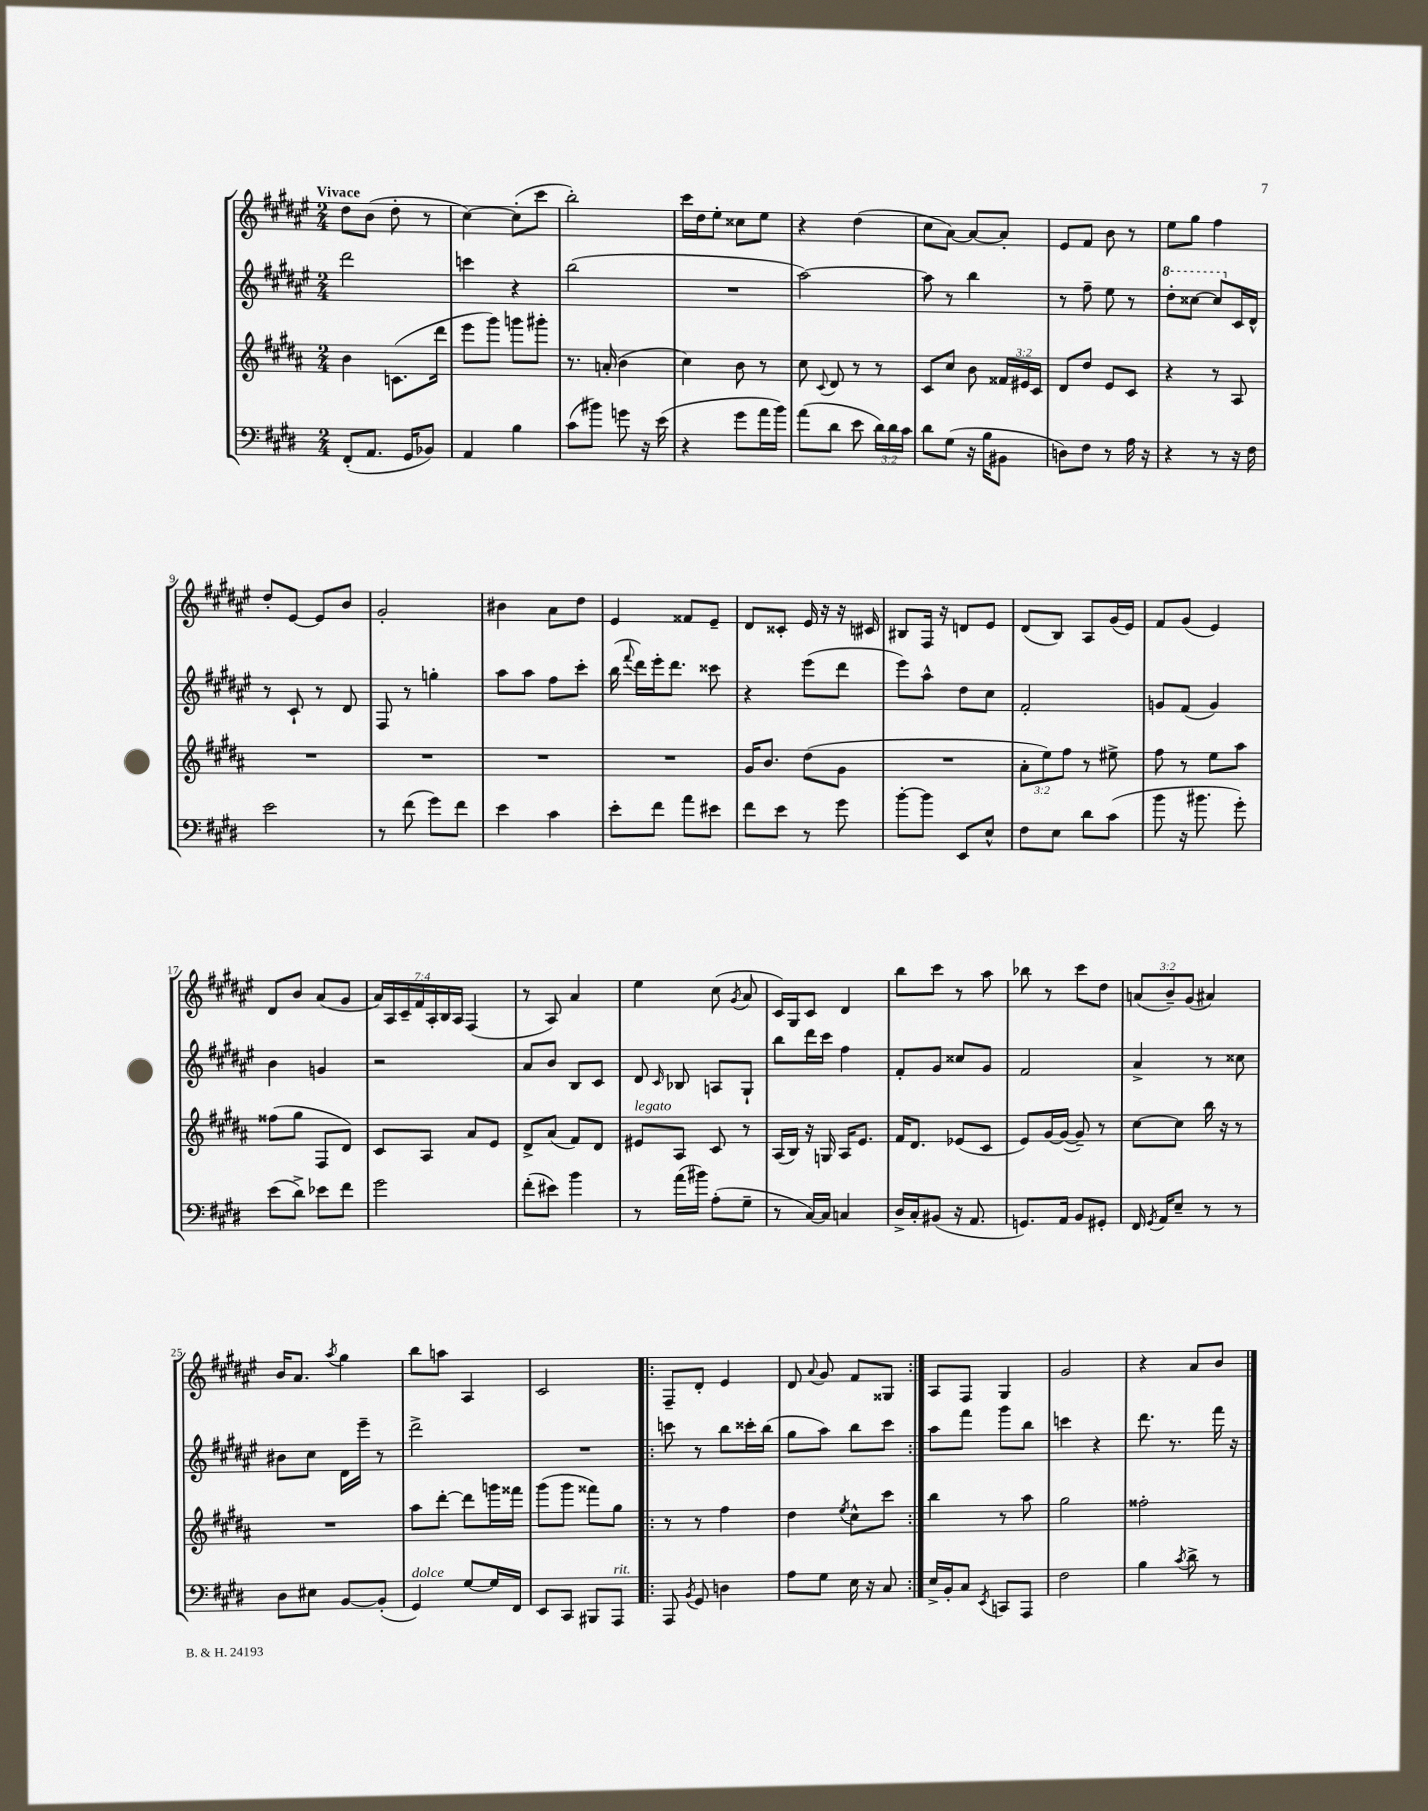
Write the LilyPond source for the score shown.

<<
\new StaffGroup <<
\new Staff = "s0" {
    \clef treble \key fis \major \numericTimeSignature \time 2/4 \override Staff.TupletNumber.text = #tuplet-number::calc-fraction-text \tempo "Vivace"
    \autoBeamOff dis''8[ b'8]( dis''8-. r8 |
    cis''4~) cis''8[-.( cis'''8] |
    b''2-.) |
    cis'''16[ dis''16 eis''8]-. cisis''8[ eis''8] |
    r4 dis''4( |
    cis''8[ ais'8]~) ais'8[~ ais'8]-. |
    eis'8[ fis'8] b'8 r8 |
    eis''8[ gis''8] fis''4 |
    dis''8[-. eis'8]~ eis'8[ b'8] |
    gis'2-. |
    bis'4 ais'8[ dis''8] |
    eis'4 fisis'8[ eis'8]-- |
    dis'8[ cisis'8]-. eis'16 r16 r16 cis'16 |
    bis8[ fis16] r16 d'8[ eis'8] |
    dis'8[( b8]) ais8[ gis'16( eis'16]) |
    fis'8[ gis'8]( eis'4) |
    dis'8[ b'8] ais'8[( gis'8] |
    \tuplet 7/4 { ais'16[) ais16 cis'16-- fis'16 ais16-. b16 ais16] } fis4( |
    r8 ais8) ais'4 |
    eis''4 cis''8( \acciaccatura { gis'8 } ais'8 |
    cis'16[) gis16 cis'8] dis'4 |
    b''8[ cis'''8] r8 ais''8 |
    bes''8 r8 cis'''8[ dis''8] |
    \tuplet 3/2 { a'8[( b'8--) gis'8]( } ais'4) |
    b'16[ ais'8.] \acciaccatura { ais''8 } gis''4 |
    b''8[ a''8] ais4 |
    cis'2 |
    \repeat volta 2 { fis8[-- dis'8]-. eis'4 |
    dis'8 \appoggiatura { ais'8 } gis'8 fis'8[ gisis8] | }
    ais8[ fis8] gis4 |
    gis'2 |
    r4 ais'8[ b'8] \bar "|." |
}
\new Staff = "s1" {
    \clef treble \key fis \major \numericTimeSignature \time 2/4
    \autoBeamOff dis'''2 |
    c'''4 r4 |
    b''2( |
    R2 |
    ais''2~) |
    ais''8 r8 b''4 |
    r8 fis''8-- eis''8 r8 |
    \ottava #1 dis'''8[-. cisis'''8]~ cisis'''8[ \ottava #0 cis'16 dis'16]-^ |
    r8 cis'8-! r8 dis'8 |
    fis8 r8 g''4-. |
    ais''8[ ais''8] fis''8[ cis'''8]-. |
    b''16( \appoggiatura { fis'''8 } dis'''16[) eis'''16-. dis'''8.] cisis'''8 |
    r4 eis'''8[( dis'''8] |
    eis'''8[) ais''8]-^ dis''8[ cis''8] |
    fis'2-. |
    g'8[ fis'8]( g'4) |
    b'4 g'4 |
    r2 |
    ais'8[ b'8] b8[ cis'8] |
    dis'8 \grace { cis'16 } bes8 a8[ gis8]-! |
    b''8[ dis'''16 cis'''16] fis''4 |
    fis'8[-. gis'8] cisis''8[ gis'8] |
    fis'2 |
    ais'4-> r8 cisis''8 |
    bis'8[ cis''8] dis'16[ eis'''16]-- r8 |
    dis'''2-> |
    R2 |
    \repeat volta 2 { c'''8 r8 b''8[ cisis'''16-. b''16]( |
    gis''8[ ais''8]) b''8[ cis'''8] | }
    ais''8[ fis'''8] gis'''8[ b''8] |
    c'''4 r4 |
    dis'''8. r8. fis'''16 r16 \bar "|." |
}
\new Staff = "s2" {
    \clef treble \key b \major \numericTimeSignature \time 2/4 \override Staff.TupletNumber.text = #tuplet-number::calc-fraction-text
    \autoBeamOff b'4 c'8.[( dis'''16] |
    e'''8[ gis'''8]) g'''8[ gis'''8]-. |
    r8. a'16-.( b'4 |
    cis''4) b'8 r8 |
    cis''8 \appoggiatura { cis'8 } dis'8 r8 r8 |
    cis'8[ cis''8] b'8 \tuplet 3/2 { fisis'16[ eis'16 cis'16] } |
    dis'8[ dis''8] e'8[ cis'8] |
    r4 r8 ais8 |
    R2 |
    R2 |
    R2 |
    R2 |
    gis'16[ b'8.] dis''8[( gis'8] |
    R2 |
    \tuplet 3/2 { ais'8[-. e''8) fis''8] } r8 eis''8-> |
    fis''8 r8 e''8[ ais''8] |
    fisis''8[( gis''8] fis8[ dis'8]) |
    cis'8[ ais8] ais'8[ e'8] |
    dis'8[-> ais'8]( fis'8[) dis'8] |
    eis'8[^\markup { \italic "legato" } ais8] cis'8 r8 |
    ais16[( b16]) r16 g16 ais16[ e'8.] |
    fis'16[ dis'8.] ees'8[( cis'8] |
    e'8[) gis'16~ gis'16]~( gis'8--) r8 |
    cis''8[~ cis''8] b''16 r16 r8 |
    R2 |
    ais''8[ dis'''8]~-. dis'''8[ g'''16 fisis'''16] |
    gis'''8[( gis'''8] fisis'''8[) gis''8] |
    \repeat volta 2 { r8 r8 fis''4 |
    dis''4 \acciaccatura { e''8 } cis''8[-^ cis'''8] | }
    b''4 r8 ais''8 |
    gis''2 |
    fisis''2-. \bar "|." |
}
\new Staff = "s3" {
    \clef bass \key e \major \numericTimeSignature \time 2/4 \override Staff.TupletNumber.text = #tuplet-number::calc-fraction-text
    \autoBeamOff fis,8[-.( a,8.] gis,16[ bes,8]) |
    a,4 b4 |
    cis'8[( bis'8]) g'8 r16 e'16( |
    r4 gis'8[ a'16 b'16]) |
    a'8[( dis'8] e'8 \tuplet 3/2 { dis'16[) dis'16 cis'16] } |
    dis'8[ gis8]( r16 b16[ bis,8] |
    d8[) fis8] r8 a16 r16 |
    r4 r8 r16 fis16 |
    e'2 |
    r8 fis'8( gis'8[) fis'8] |
    e'4 cis'4 |
    e'8[-. fis'8] a'8[ eis'8] |
    fis'8[ e'8] r8 gis'8 |
    b'8[~-. b'8] e,8[ e8]-^ |
    fis8[ e8] dis'8[ cis'8]( |
    b'8 r16 bis'8. gis'8-.) |
    e'8[( dis'8]->) ees'8[ fis'8] |
    gis'2 |
    fis'8[-.( eis'8]) b'4 |
    r8 a'16[( bis'16]) a8[-.( gis8]-- |
    r8 cis16[~) cis16] c4 |
    dis16[-> cis16-. bis,8]( r16 a,8. |
    g,8.[) a,16] b,8[ gis,8]-. |
    fis,16 \acciaccatura { gis,8 } a,16[ e8]-- r8 r8 |
    dis8[ eis8] b,8[~ b,8]-.( |
    gis,4^\markup { \italic "dolce" }) gis8[~ gis16 fis,16] |
    e,8[ cis,8] bis,,8[ a,,8]^\markup { \italic "rit." } |
    \repeat volta 2 { a,,8 \acciaccatura { b,8 } gis,8 d4 |
    a8[ gis8] e16 r16 cis8 | }
    e16[-> b,16-. cis8] \acciaccatura { e,8 } c,8[ a,,8] |
    fis2 |
    b4 \acciaccatura { cis'8 } dis'8-> r8 \bar "|." |
}
>>
>>
